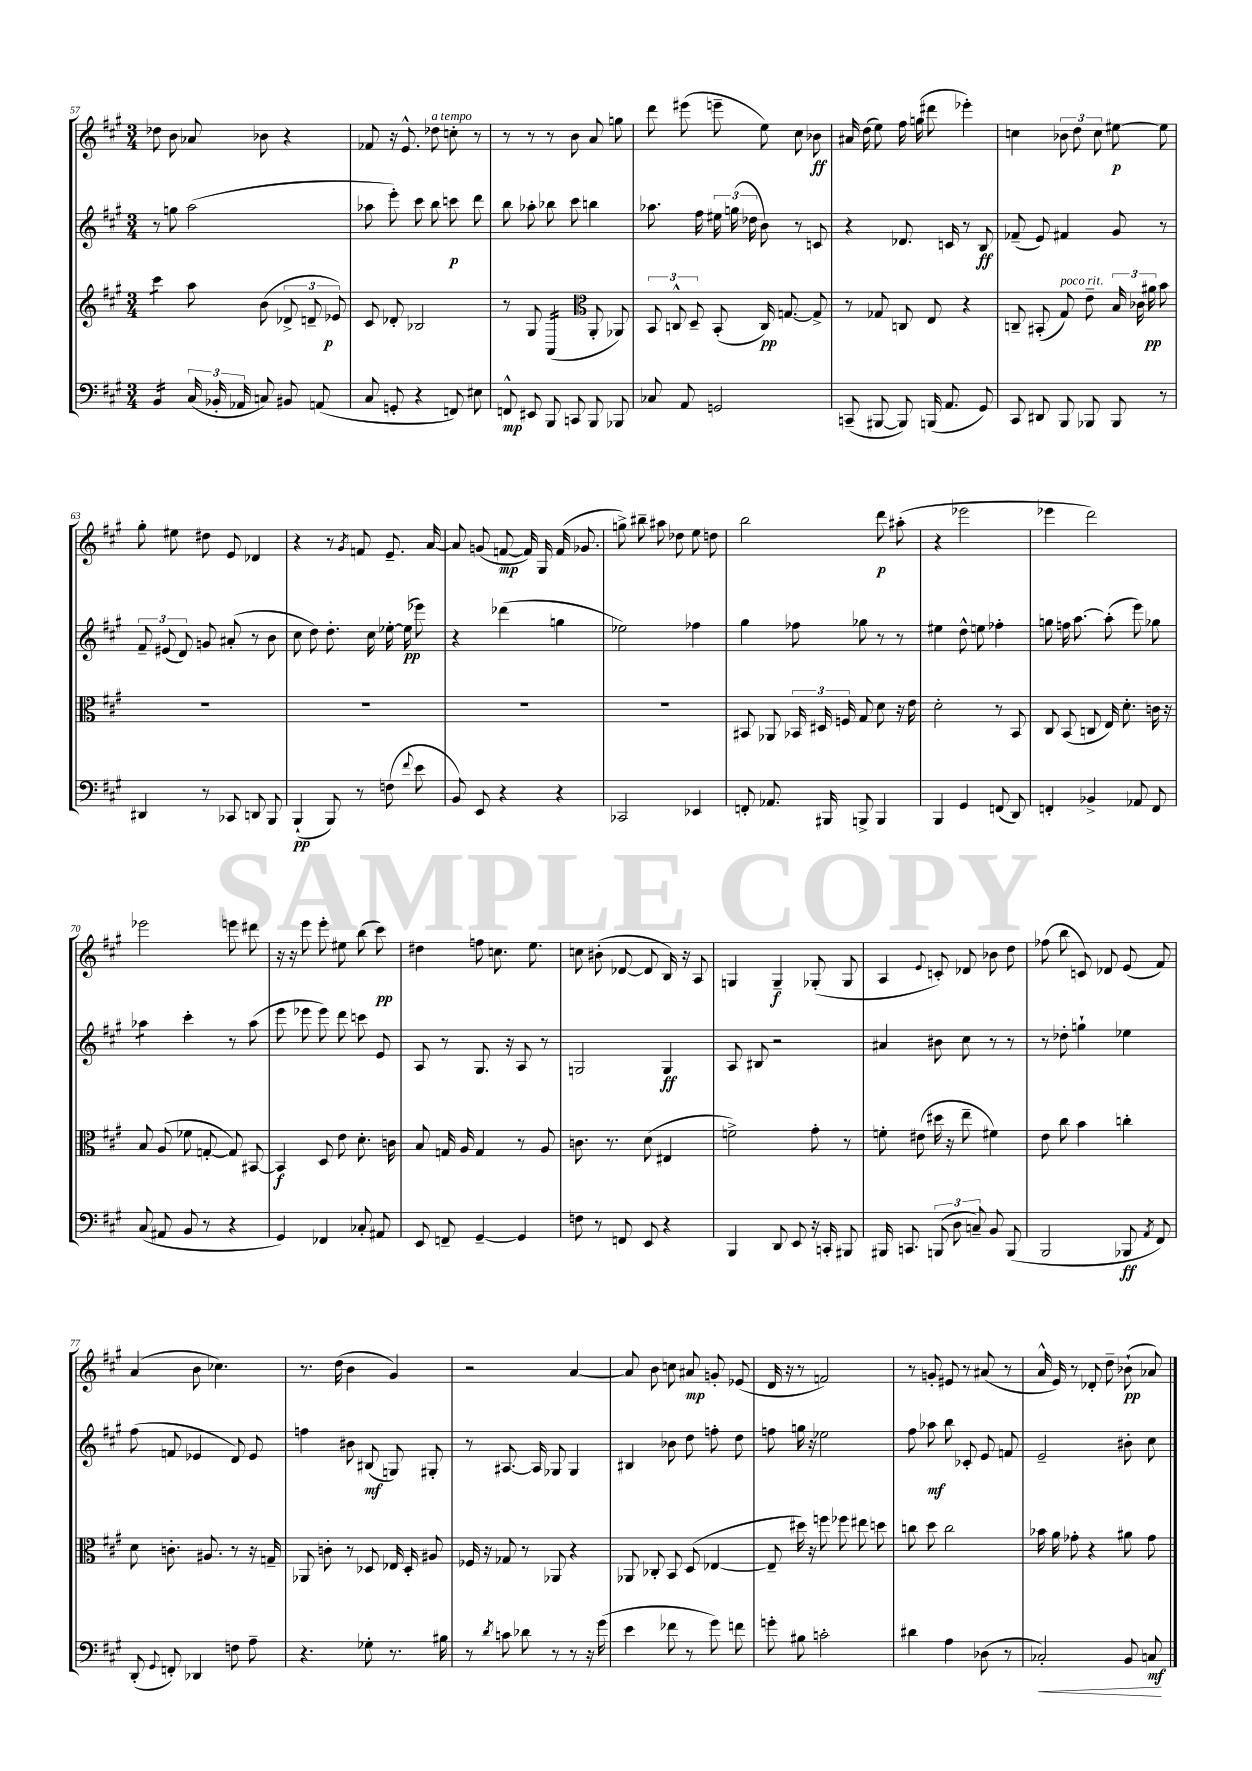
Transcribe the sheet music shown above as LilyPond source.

<<
\new StaffGroup <<
\new Staff = "s0" {
    \clef treble \key a \major \numericTimeSignature \time 3/4
    \autoBeamOff des''8 b'8 aes'8 bes'8 r4 |
    fes'8 r16 e'8.-^ des''8^\markup { \italic "a tempo" } c''8-. r8 |
    r8 r8 r8 b'8 a'8 g''8 |
    d'''8 eis'''8( e'''8-- e''8) cis''8 bes'8\ff |
    ais'16 d''16( e''8) fis''16 g''16( dis'''8 ees'''4-.) |
    c''4 \tuplet 3/2 { bes'8 d''8 c''8 } eis''8~\p eis''8 |
    gis''8-. eis''8 dis''8 e'8 des'4 |
    r4 r8 \acciaccatura { gis'8 } f'8 e'8.-- a'16~ |
    a'8 g'8( f'8~\mp f'16) gis16 f'16( ges'8. |
    g''8->) bis''8-- ais''8 des''8 e''8 d''8 |
    b''2 d'''8\p ais''8-.( |
    r4 ees'''2 |
    ees'''4 d'''2) |
    ees'''2 e'''8 dis'''8 |
    r16 r16 e'''8 e'''8-. eis''8 b''8( cis'''8\pp) |
    dis''4 f''8 c''8. e''8. |
    c''8 bis'8-.( des'8~ des'8 b16) r16 a8 |
    g4 g4--\f ges8-.( ges8 |
    a4 \appoggiatura { e'8 } c'8-.) des'8 bes'8 d''8 |
    fes''8( b''8 c'8) des'8 e'8( fis'8) |
    a'4( b'8 ces''4.) |
    r8. d''16( b'4 gis'4) |
    r2 a'4~ |
    a'8 b'8 c''8 ais'8\mp g'8-. ees'8( |
    d'16 r16 r8 f'2) |
    r8 g'8-. eis'8 r8 ais'8( r8 |
    a'16-^ e'16) r8 des'8-. d''8-- bes'8-!\pp( aes'8) \bar "|." |
}
\new Staff = "s1" {
    \clef treble \key a \major \numericTimeSignature \time 3/4
    \autoBeamOff r8 g''8 a''2( |
    aes''8 e'''8-.) cis'''8 b''8 c'''8\p d'''8 |
    b''8 aes''8-. bes''8 cis'''8 b''4 |
    aes''8. fis''16 \tuplet 3/2 { eis''16 g''16( des''16 } b'8) r8 c'8 |
    r4 des'8. c'16 r8 b8\ff |
    fes'8--( e'8) fis'4 gis'8 r8 |
    \tuplet 3/2 { fis'8-- eis'8( d'8) } g'8 ais'8-.( r8 b'8 |
    cis''8 d''8) d''8.-. cis''16 ees''16~-. ees''16\pp( ees'''8) |
    r4 des'''4( g''4 |
    ees''2) fes''4 |
    gis''4 fes''8 ges''8 r8 r8 |
    eis''4 d''8-^ e''8 fes''4-. |
    g''8 f''16 a''8.~ a''8-.( e'''8) ges''8 |
    aes''4:8 cis'''4-. r8 aes''8( |
    e'''8 ees'''8 ees'''8) d'''8 c'''8 e'8 |
    a8 r8 gis8. r16 a8 r8 |
    g2 g4\ff |
    a8 bis8 r2 |
    ais'4 bis'8 cis''8 r8 r8 |
    r8 des''8-. g''4-! ees''4 |
    fis''8( f'8 ees'4 d'8) ees'8 |
    f''4 bis'8 bis8\mf( g8) gis8-. |
    r8 ais8.~ ais16 ges8 ges4 |
    bis4 bes'8 d''8 f''8-. d''8 |
    f''8 g''16 r16 ees''2 |
    fis''8 aes''8\mf b''8 ces'8-. e'8 f'8 |
    e'2-- bis'8-. cis''8 \bar "|." |
}
\new Staff = "s2" {
    \clef treble \key a \major \numericTimeSignature \time 3/4
    \autoBeamOff cis'''4:8 a''8 b'8( \tuplet 3/2 { des'8-> d'8-- ees'8\p) } |
    cis'8 des'8-. bes2 |
    r8 gis8 \clef alto a,4:16( a,8-. aes,8) |
    \tuplet 3/2 { b,8 c8-^ d8-- } b,8-.( c16\pp) g8.~ g8-> |
    r8 ges8 c8 e8 r4 |
    c8-- bis,8-.( gis8^\markup { \italic "poco rit." }) e'8-- \tuplet 3/2 { b16 ces'16 ais'16\pp } b'8 |
    R2. |
    R2. |
    R2. |
    R2. |
    bis,8 aes,8 \tuplet 3/2 { bes,16 dis16 f16 } gis8 d'8 r16 e'16 |
    d'2-. r8 b,8 |
    cis8 b,8( c8 e16) d'8.-. c'16 r16 |
    b8 a8( fes'8 g8~-. g8) bis,8~ |
    bis,4\f d8 e'8 d'8.-. c'16 |
    b8 g16 a16 g4 r8 a8 |
    c'8. r8. d'8( eis4 |
    f'2->) gis'8-. r8 |
    f'8-. eis'8( dis''16 r16 e''8-- fis'4) |
    e'8 cis''8 b'4 c''4-. |
    d'8 c'8.-. ais8. r8 r16 g16-- |
    aes,8 c'8-. r8 des8 ees16 des16-. ais8 |
    fes16 r16 ges8 r8 aes,8 r4 |
    aes,8 ces8-. b,8 d8( ees4~ |
    ees8-- dis''16) r16 f''8 fes''8 eis''8 d''8 |
    c''8 d''8 c''2 |
    bes'16 a'16 ges'8-. r4 ais'8 ges'8 \bar "|." |
}
\new Staff = "s3" {
    \clef bass \key a \major \numericTimeSignature \time 3/4
    \autoBeamOff b,4:16 \tuplet 3/2 { cis16( bes,16-. aes,16 } c8) bis,8 a,8( |
    cis8 g,8-. r4 f,8) eis8 |
    f,8-^\mp eis,8 b,,8 c,8 b,,8 bes,,8 |
    ces8 a,8 g,2 |
    c,8--( bis,,8~ bis,,8) b,,16( a,8. gis,8) |
    cis,8 dis,8 b,,8 bes,,8 bes,,8 r8 |
    dis,4 r8 ces,8 d,8 b,,8 |
    b,,4-!\pp( b,,8) r8 f8( \appoggiatura { fis'8 } e'8 |
    b,8) e,8 r4 r4 |
    ces,2 ees,4 |
    f,8-. aes,8. bis,,16 b,,8-> b,,4 |
    b,,4 gis,4 f,8( d,8) |
    f,4-. bes,4-> aes,8 f,8 |
    cis8( ais,8 b,8 r8 r4 |
    gis,4) fes,4 ces8-. ais,8 |
    e,8 f,8-- gis,4~-- gis,4 |
    f8 r8 f,8 e,8 r4 |
    b,,4 d,8 e,8 r16 c,16-. bis,,8 |
    bis,,16 c,8. \tuplet 3/2 { b,,8( d8 c8--) } b,8 b,,8( |
    b,,2 bes,,8\ff \acciaccatura { a,8 } fis,8) |
    d,8-.( \appoggiatura { gis,8 } f,8-.) des,4 f8 a8-- |
    r4. ges8-. r8. bis16 |
    r8 \acciaccatura { d'8 } c'8 des'8 r8 r8 r16 gis'16( |
    e'4 fes'8 r8 gis'8) f'8 |
    g'8-. bis8 c'2-. |
    dis'4 a4 des8( r8 |
    ces2-.\<) b,8 c8\mf\! \bar "|." |
}
>>
>>
\layout { \context { \Score currentBarNumber = #57 } }
